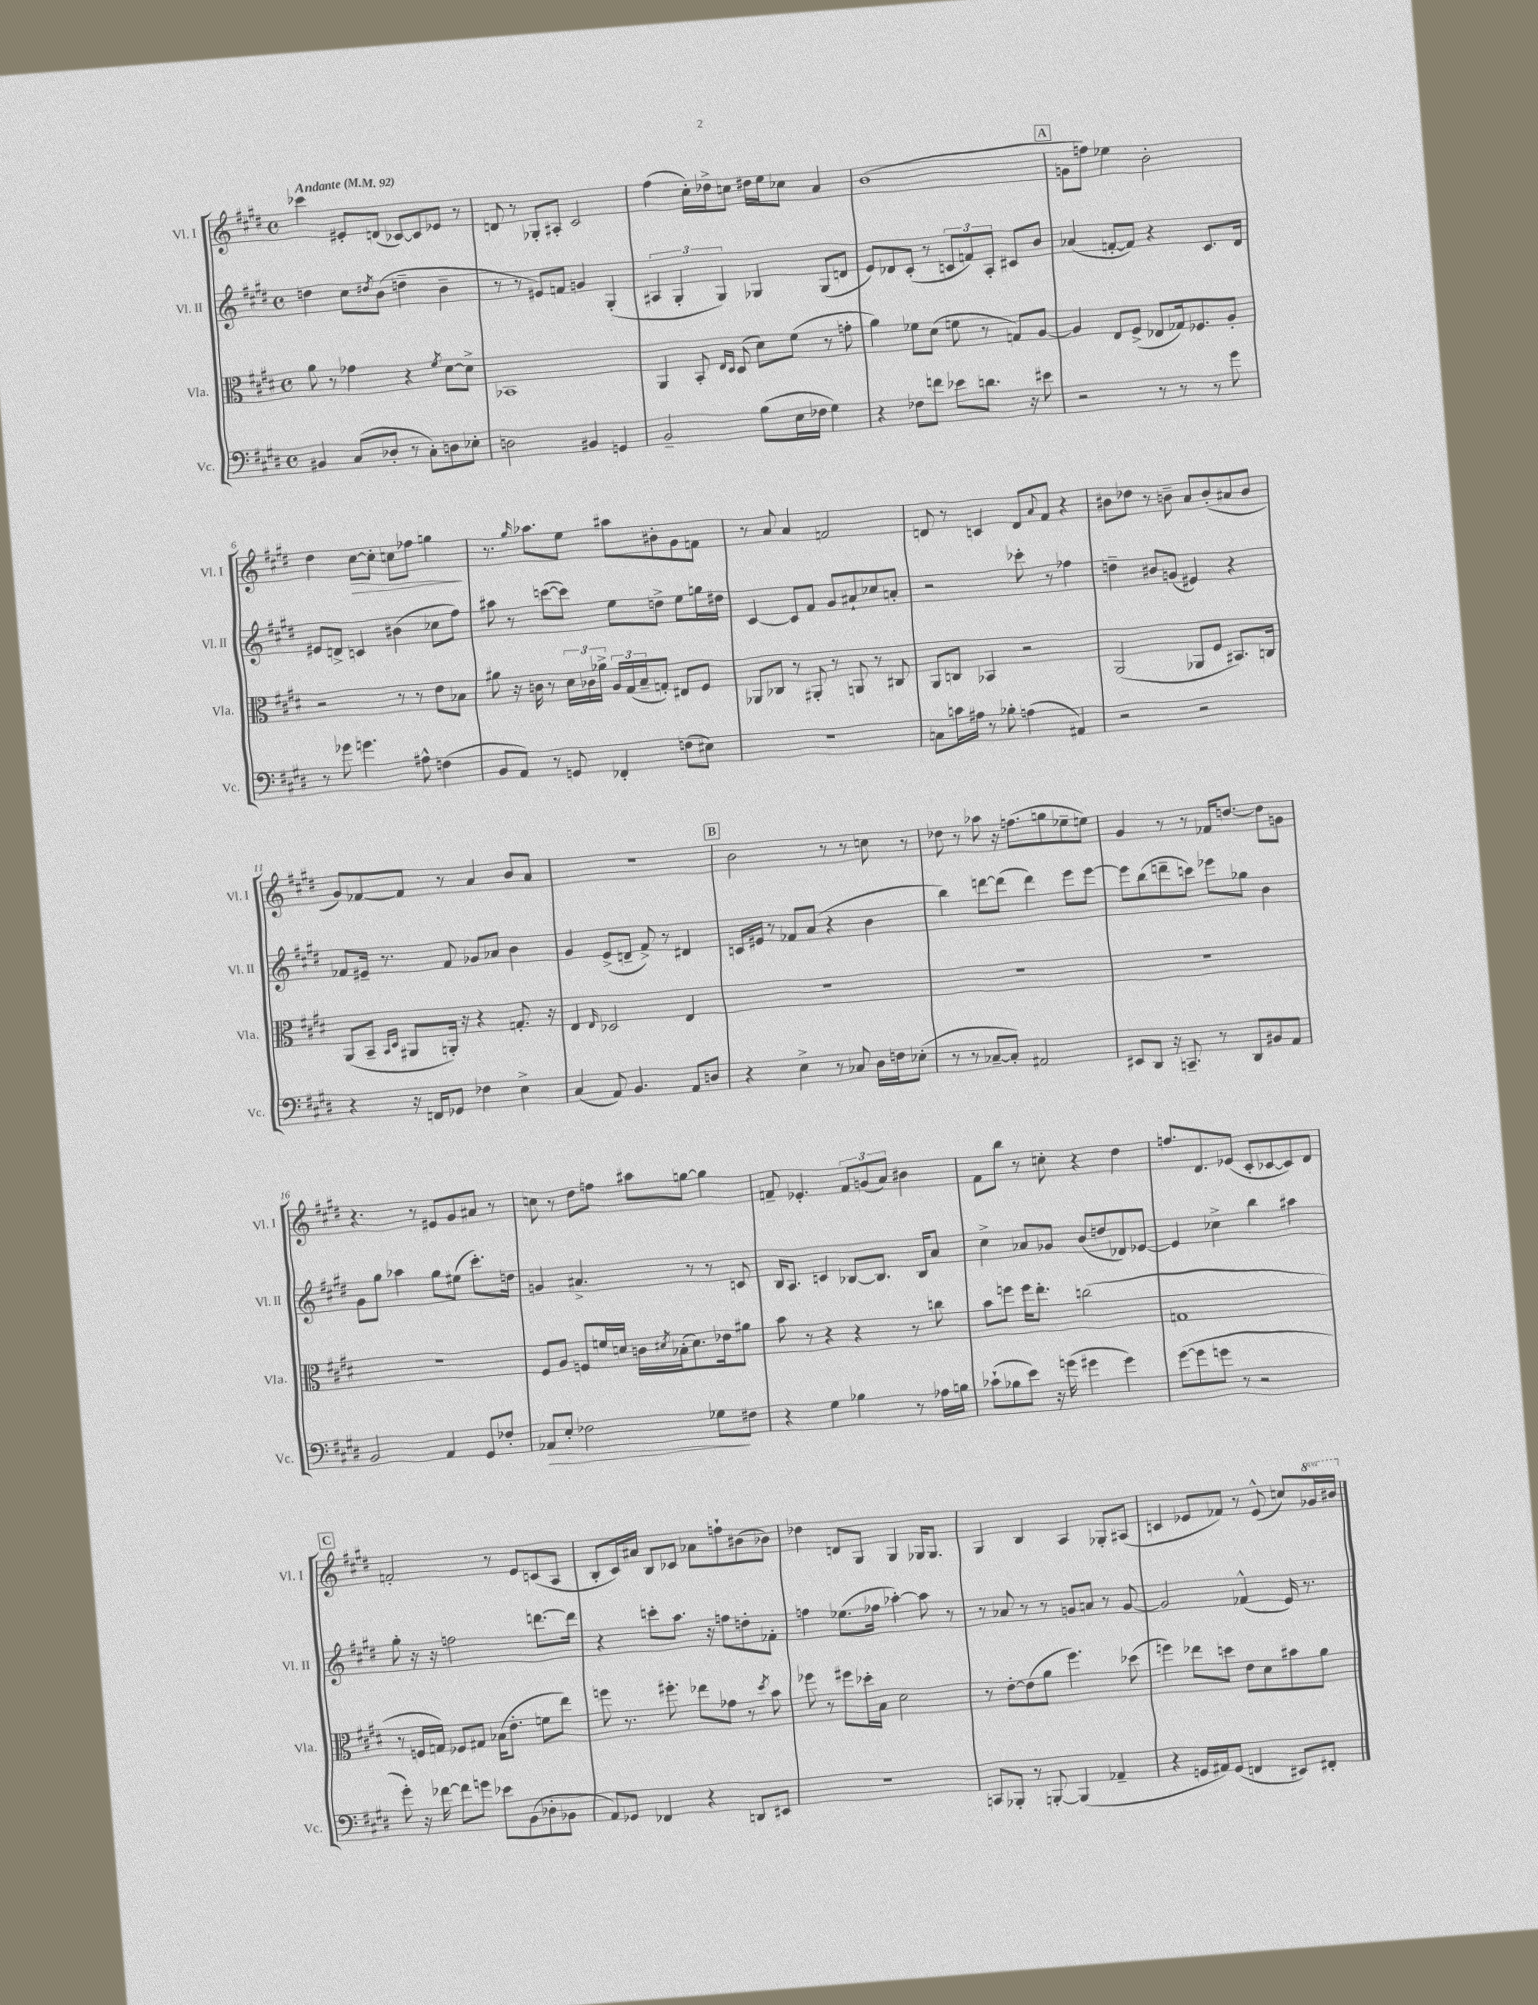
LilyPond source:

<<
\new StaffGroup <<
\new Staff = "s0" \with { instrumentName = "Vl. I" shortInstrumentName = "Vl. I" } {
    \clef treble \key e \major \defaultTimeSignature \time 4/4 \set Staff.ottavationMarkups = #ottavation-simple-ordinals \tempo "Andante" 4 = 92
    ces'''4 eis'8-. d'8( ces'8~) ces'8 ees'8 r8 |
    d'8 r8 ges8-. ais8-. cis'2 |
    fis''4( cis''16-.) des''16-> c''8 dis''16 e''16 ces''8 a'4 |
    b'1( |
    \mark \markup { \box "A" } g'8 f''8) ees''4 b'2-. |
    dis''4 cis''8~\> cis''8-. c''8 fes''8 g''4\! |
    r8. \grace { gis''16 } aes''8. e''8 ais''8 bis'8-. gis'8 f'8 |
    r8 a'8 a'4 f'2 |
    d'8 r8 c'4 d'8 \appoggiatura { a'8 } fis'8 r4 |
    bis'8 des''8 r8 b'8-- a'8 b'8-.( ais'8 b'8 |
    gis'8) fes'8~ fes'8 r8 a'4 b'8 a'8 |
    R1 |
    \mark \markup { \box "B" } b'2 r8 r8 c''8 r8 |
    des''8 r8 aes''8 r16 f''8.( g''8 ees''8-- e''8) |
    gis'4 r8 r8 fes'16 d''8.~ d''8 g'8 |
    r4. r8 eis'8 gis'8 ais'8 r8 |
    c''8 r8 dis''8 f''8 ais''8 g''8~ g''4 |
    f'8-- ees'4.-. \tuplet 3/2 { f'8 g'8( a'8) } bis'4 |
    fis'8 b''8 r8 c''8-. r4 dis''4 |
    f''8. dis'8. ees'8( cis'8-. ces'8~ ces'8) dis'8 |
    \mark \markup { \box "C" } f'2-. r8 e'8 c'8( a8 |
    b8-. cis'16) ais'16 b8 ces'8 aes'8 f''8-! bis'8( bes'8) |
    des''4 d'8 gis8 gis4 ges16 ges8. |
    gis4 b4 a4 ges8-. ais8( |
    c'4 ees'8 fes'8) r8 ees'8-^( c''8) \ottava #1 ges''16 bis''16 \ottava #0 \bar "|." |
}
\new Staff = "s1" \with { instrumentName = "Vl. II" shortInstrumentName = "Vl. II" } {
    \clef treble \key e \major \defaultTimeSignature \time 4/4
    d''4 cis''8 \acciaccatura { dis''8 } b'8( d''4-- b'4-- |
    r8 r8 eis'8) f'8 g'4 gis4-.( |
    \tuplet 3/2 { ais4 gis4-. gis4) } ges4 ges8( d'8 |
    e'8) des'8 cis'8-.( r8 \tuplet 3/2 { c'8 f'8) a8-. } cis'8 b'8 |
    \mark \markup { \box "A" } aes'4( f'8~-. f'8) r4 cis'8. dis'16 |
    eis'8 d'8-> c'4 bis'4( ces''8 fis''8) |
    ais''8 r8 c'''8~( c'''8) e''8 d''8-> e''8 g''16 dis''16 |
    cis'4~ cis'8 fis'8 gis'8 ais'8-! ces''8 a'8-. |
    r2 ces'''8-. r8 fes''4 |
    d''4-- bis'8 g'8( eis'4) r4 |
    fes'8 eis'16-- r8. fes'8 ges'8 aes'8 b'4 |
    gis'4 e'8->( d'8-- fis'8->) r8 dis'4 |
    \mark \markup { \box "B" } c'16 eis'16 r8 fes'8 a'8( r4 b'4 |
    b''4) d'''8~ d'''8( d'''4) e'''8 e'''8~ |
    e'''8 b''8( d'''8-- c'''8) ees'''8 ges''8 b'4 |
    gis'8 gis''8 aes''4 gis''8 eis''8( cis'''8.-.) d''16 |
    g'4 ais'4.-> r8 r8 c'8 |
    b16 a8. c'4 bes8~ bes8. bes16 a'8 |
    cis''4-> aes'8 ges'8 b'8( d''8 des'8) ees'8~ |
    ees'4 ces''4-> b''4 ais''4 |
    \mark \markup { \box "C" } gis''8-. r16 r16 f''2 d'''8.~ d'''16 |
    r4 c'''8-. a''8. r16 f''8 d''8-. fes'8-. |
    f''4 ees''8.( fes''16 aes''4~-.) aes''8 r8 |
    r8 aes'8 r8 r8 g'8 a'8 r8 g'8~ |
    g'2 fes'4-^( e'16) r8. \bar "|." |
}
\new Staff = "s2" \with { instrumentName = "Vla." shortInstrumentName = "Vla." } {
    \clef alto \key e \major \defaultTimeSignature \time 4/4
    a'8 r8 ges'4 r4 \acciaccatura { fis'8 } dis'8~ dis'8-> |
    bes,1 |
    a,4 b,8-. \grace { e16 dis16 } dis8( dis'8) fis'8( r8 g'8-. |
    a'4) fes'8 dis'8( f'8 r8 g8) a8~ |
    \mark \markup { \box "A" } a4 e8 fis8->( ees8 ges16) fes8. a8-. |
    r2 r8 r8 e'8 bes8 |
    ais'8 r16 c'16 r8 \tuplet 3/2 { dis'16 ces'16 aes'16-> } \tuplet 3/2 { a16 gis16( b16-- } g8-.) eis8 fis8 |
    aes,8 ces8 r8 ais,8-. r8 a,8 r8 cis8 |
    a,8 c8 bes,4 r2 |
    a,2( aes,8 fis8 bis,8.) c16 |
    a,8( b,8-- \grace { b,16 dis16 } ais,8 a,16-.) r16 r4 g8.-. r16 |
    e4 \grace { e16 } des2 e4 |
    \mark \markup { \box "B" } R1 |
    R1 |
    R1 |
    R1 |
    fis8 a8 f8 f'16 d'16 c'16 \acciaccatura { dis'8 } bes16-.( dis'8.) ees'16 ais'8 |
    b'8 r8 r4 r4 r8 c''8 |
    b'8 f''8 f''16 e''8.-. c''2( |
    g1 |
    \mark \markup { \box "C" } r8 f16 g16) fes8 gis8 bes16( e'8.-. f'8 e''8) |
    f''8 r8. fis''8.-. ees''8 ges'8 r8 \acciaccatura { dis''8 } b'8 |
    fes''8 r8 fis''8 des''16-. b16 dis'2 |
    r8 e'8~-. e'8( a'8 fis''4.) des''8( |
    f''4) ees''8 d''8 e'8 dis'8 bis'8 a'8 \bar "|." |
}
\new Staff = "s3" \with { instrumentName = "Vc." shortInstrumentName = "Vc." } {
    \clef bass \key e \major \defaultTimeSignature \time 4/4
    bis,4 cis8( des8-. r8 cis8-.) d8 ees8-. |
    d2 bis,4 g,4 |
    b,2-- b8( e16 fes16 gis4) |
    r4 fes8 f'8 ees'8 d'8. r16 eis'8 |
    \mark \markup { \box "A" } r2 r8 r8 r8 gis'8 |
    r8 ges'8 g'4. ais8-^ f4( |
    b,8 a,8) r8 g,8 fes,4-. f8( eis8) |
    R1 |
    c8 c'16 ais16 r8 bes8-. a4( ais,4) |
    r2 r2 |
    r4 r16 f,16 ges,8 fes4 e4-> |
    cis4( a,8) b,4. a,8 d8 |
    \mark \markup { \box "B" } r4 e4-> r8 ces8 dis16 f16 ees8-.( |
    r8 r8 ces8~-- ces8-.) ais,2 |
    eis,8 dis,8 r16 c,8.-- r8 dis,8 bis,8 a,8 |
    b,2 a,4 gis,8 fes8-. |
    aes,8\> e8-. fes2 ges8\! fis8 |
    r4 gis4 bes4 r8 aes16 b16 |
    ces'8-!( bes8 e'8) r16 g'16( gis'4 gis'4) |
    gis'8~( gis'8 g'8 r8 r2 |
    \mark \markup { \box "C" } gis'8-.) r16 fes'16~ fes'8 g'8 ees'8 b,8( des8-. bes,8 |
    a,8) ges,8 fes,4 r4 d,8 eis,8 |
    R1 |
    c,8 bes,,8-. r8 b,,8~-. b,,4( aes,4-- |
    r4 g,16 ais,16) g,8( f,4 eis,8) fis,8-. \bar "|." |
}
>>
>>
